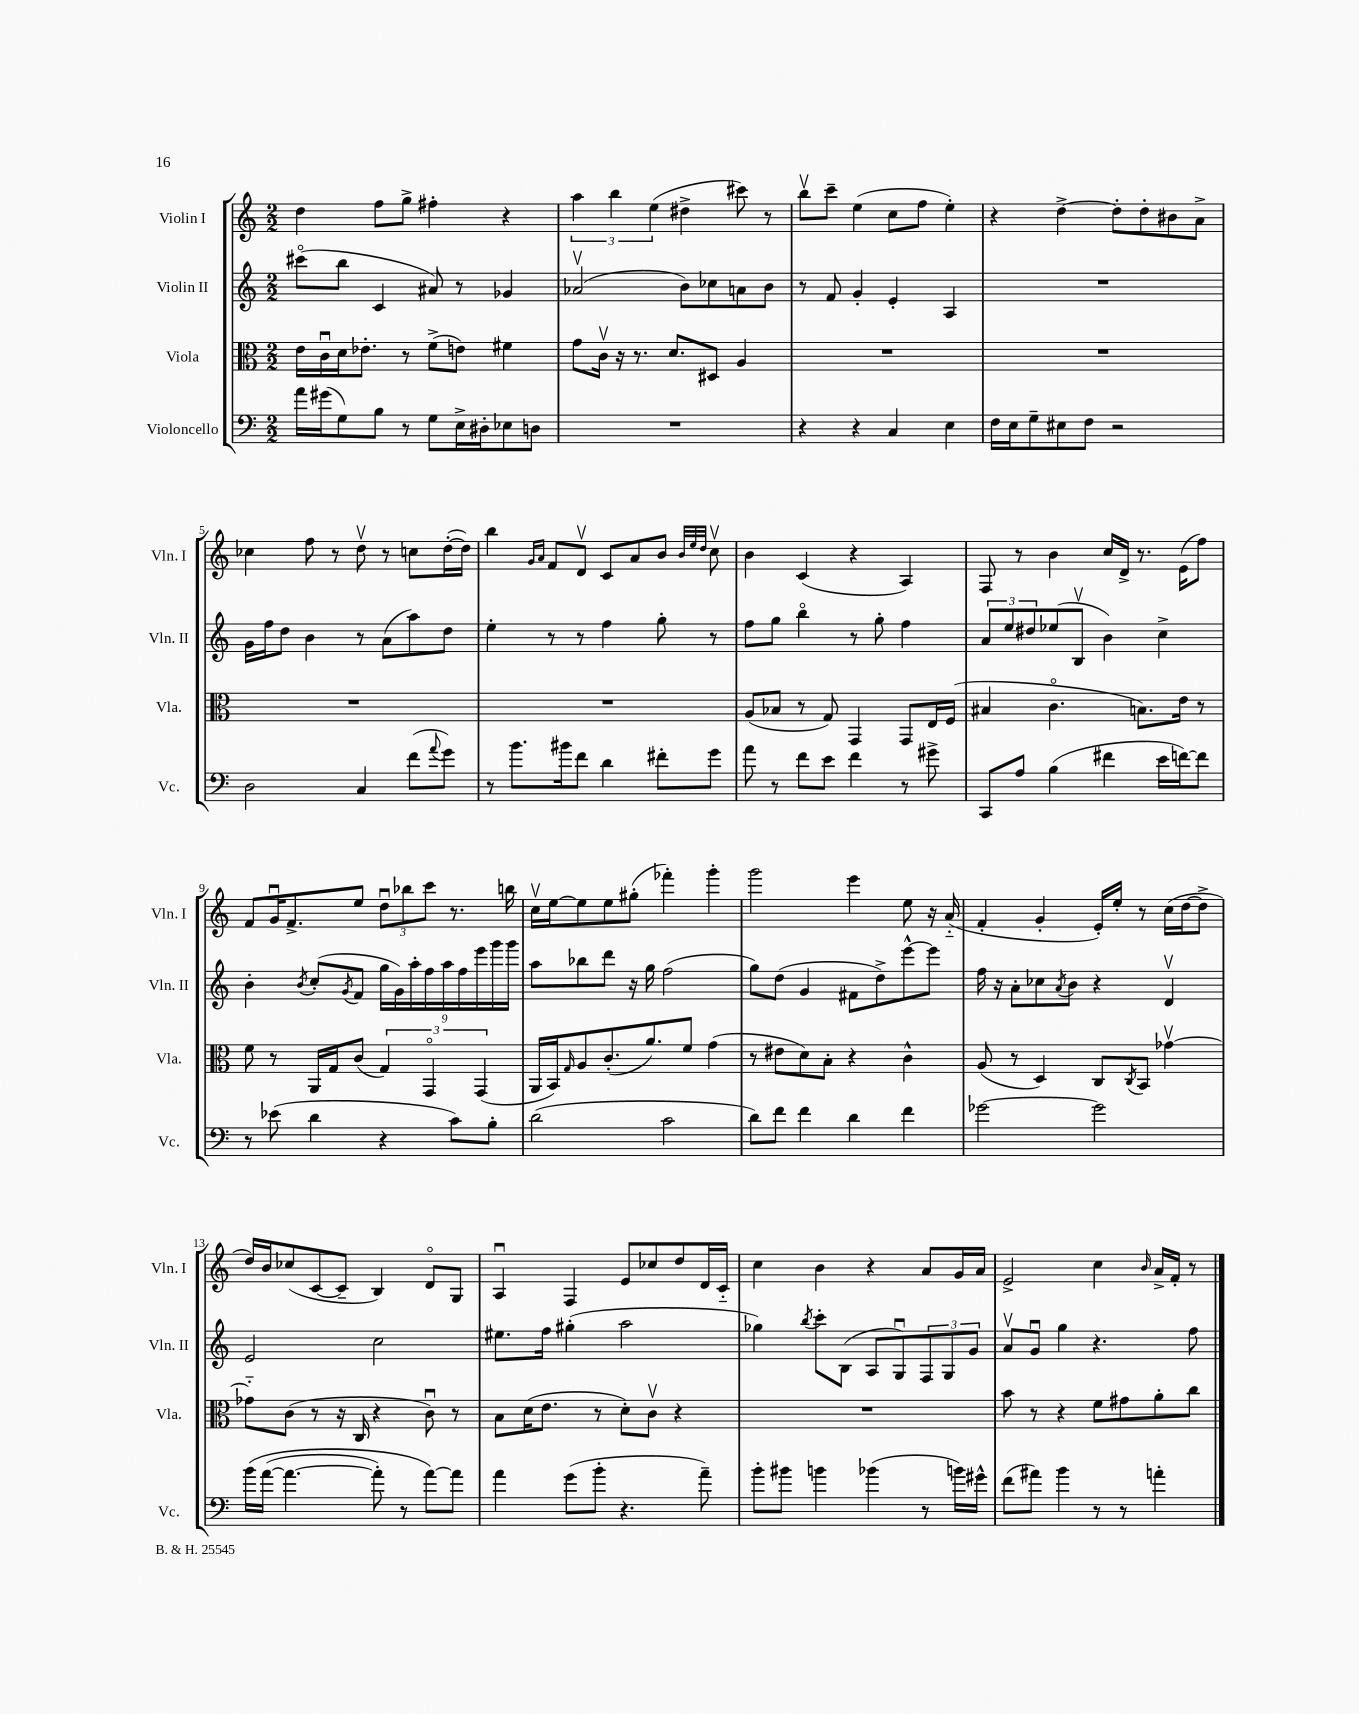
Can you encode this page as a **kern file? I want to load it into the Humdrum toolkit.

**kern	**kern	**kern	**kern
*staff4	*staff3	*staff2	*staff1
*clefF4	*clefC3	*clefG2	*clefG2
*k[]	*k[]	*k[]	*k[]
*M2/2	*M2/2	*M2/2	*M2/2
16a	16e	(8ccc#o	4dd
(16g#	16cu	.	.
8G)	16d	8bb	.
.	8.e-'	.	.
8B	.	4c	8ff
8r	8r	.	8gg^
8G	(8f^	8a#)	4ff#'
16E^	8e)	8r	.
16D#'	.	.	.
8E-	4f#	4g-	4r
8D	.	.	.
=	=	=	=
1r	8g	(2a-v	6aa
.	16cv	.	.
.	.	.	6bb
.	16r	.	.
.	8.r	.	.
.	.	.	(6ee
.	8.d	.	.
.	.	8b)	4dd#^
.	8D#	8cc-	.
.	4A	8a	8ccc#)
.	.	8b	8r
=	=	=	=
4r	1r	8r	8bbv
.	.	8f	8ccc~
4r	.	4g'	(4ee
4C	.	4e'	8cc
.	.	.	8ff
4E	.	4A	4ee')
=	=	=	=
16F	1r	1r	4r
16E	.	.	.
8G~	.	.	.
8E#	.	.	[4dd^
8F	.	.	.
2r	.	.	8dd']
.	.	.	8dd'
.	.	.	8b#
.	.	.	8a^
=	=	=	=
2D	1r	16g	4cc-
.	.	16ff	.
.	.	8dd	.
.	.	4b	8ff
.	.	.	8r
4C	.	8r	8ddv
.	.	(8a	8r
(8f	.	8aa)	8cc
8qqa	.	.	.
8g)	.	8dd	([16dd'
.	.	.	16dd])
=	=	=	=
8r	1r	4ee'	4bb
8.b	.	.	.
.	.	.	16qqg
.	.	.	16qqa
.	.	8r	8f
16b#	.	.	.
8f	.	8r	8dv
4d	.	4ff	8c
.	.	.	8a
8f#'	.	8gg'	8b
.	.	.	32qqb
.	.	.	32qqee
.	.	.	32qqdd
8g	.	8r	8ccv
=	=	=	=
8a	(8A	8ff	4b
8r	8B-	8gg	.
8f	8r	4bbo	(4c
8e	8G)	.	.
4f	4GG	8r	4r
.	.	8gg'	.
8r	8GG	4ff	4A)
8g#^	16E	.	.
.	(16F	.	.
=	=	=	=
8CC	4B#	12a	8F
.	.	12ee	.
8A	.	.	8r
.	.	12dd#	.
(4B	4.co	(8ee-	4b
.	.	8Bv	.
4f#	.	4b)	16cc
.	.	.	16d^
.	8.B)	.	8.r
16e	.	4cc^	.
[16f)	16e	.	(16e
8f]	8r	.	8ff)
=	=	=	=
8r	8f	4b'	8f
(8e-	8r	.	16gu
.	.	.	8.f^
.	.	8qb	.
4d	16AA	(8cc'	.
.	16G	.	.
.	.	8qg	.
.	(8c	8f	8ee
4r	6G)	18gg	12ddu
.	.	18g)	.
.	.	.	12bb-
.	.	18aa'	.
.	6GGo	18ff	12ccc
.	.	18aa	.
8c)	.	.	8.r
.	.	18ff	.
.	(6GG	18eee	.
8B'	.	.	.
.	.	18ggg	.
.	.	.	16bb
.	.	18ggg	.
=	=	=	=
(2d	16AA	8aa	16ccv
.	16BB)	.	[16ee
.	16qqG	.	.
.	8A	8bb-	8ee]
.	(8.c'	8ddd	8ee
.	.	16r	(8gg#'
.	8.a)	16gg	.
2c	.	(2ff	4fff-')
.	8f	.	.
.	(4g	.	4ggg'
=	=	=	=
8d)	8r	8gg)	2ggg
8f	8e#	(8dd	.
4f	8d)	4g	.
.	8B'	.	.
4d	4r	8f#	4eee
.	.	8dd^)	.
4f	4c^^	[8eee^^	8ee
.	.	8eee]	16r
.	.	.	(16a'~
=	=	=	=
[2g-	(8A	16ff	4f'
.	.	16r	.
.	8r	8a'	.
.	4D)	8cc-	4g'
.	.	8qa	.
.	.	8b	.
2g-]	8C	4r	16e')
.	.	.	16ee'
.	8qC	.	.
.	8BB	.	8r
.	[4g-v	4dv	(16cc
.	.	.	[16dd
.	.	.	8dd^]
=	=	=	=
&(16b	8g-'~]	2e	16dd)
([16a	.	.	16b
4.a_	(8c	.	(8cc-
.	8r	.	[8c
.	16r	.	8c~]
.	16C	.	.
8a'])	4r	2cc	4B)
8r	.	.	.
[8a&)	8cu)	.	8do
8a]	8r	.	8G
=	=	=	=
4a	8B	8.ee#	4Au
.	(16d	.	.
.	8.e	16ff	.
(8g	.	(4gg#'	4F
8b'	8r	.	.
4.r	8d')	2aa	8e
.	8cv	.	8cc-
.	4r	.	8dd
8a~)	.	.	16d
.	.	.	16c'~
=	=	=	=
8b'	1r	4gg-)	4cc
8b#	.	.	.
.	.	8qbb	.
4b	.	8ccc'	4b
.	.	(8B	.
(4b-	.	8A	4r
.	.	8Gu)	.
8r	.	12F	8a
.	.	12G	.
16b)	.	.	16g
.	.	12g	.
16g#^^	.	.	16a
=	=	=	=
(8f	8b	8av	2e^
8a#)	8r	8gu	.
4b	4r	4gg	.
8r	8f	4.r	4cc
8r	8g#	.	.
.	.	.	16qqb
4a'	8a'	.	16a^
.	.	.	16f'
.	8cc	8ff	8r
==	==	==	==
*-	*-	*-	*-
